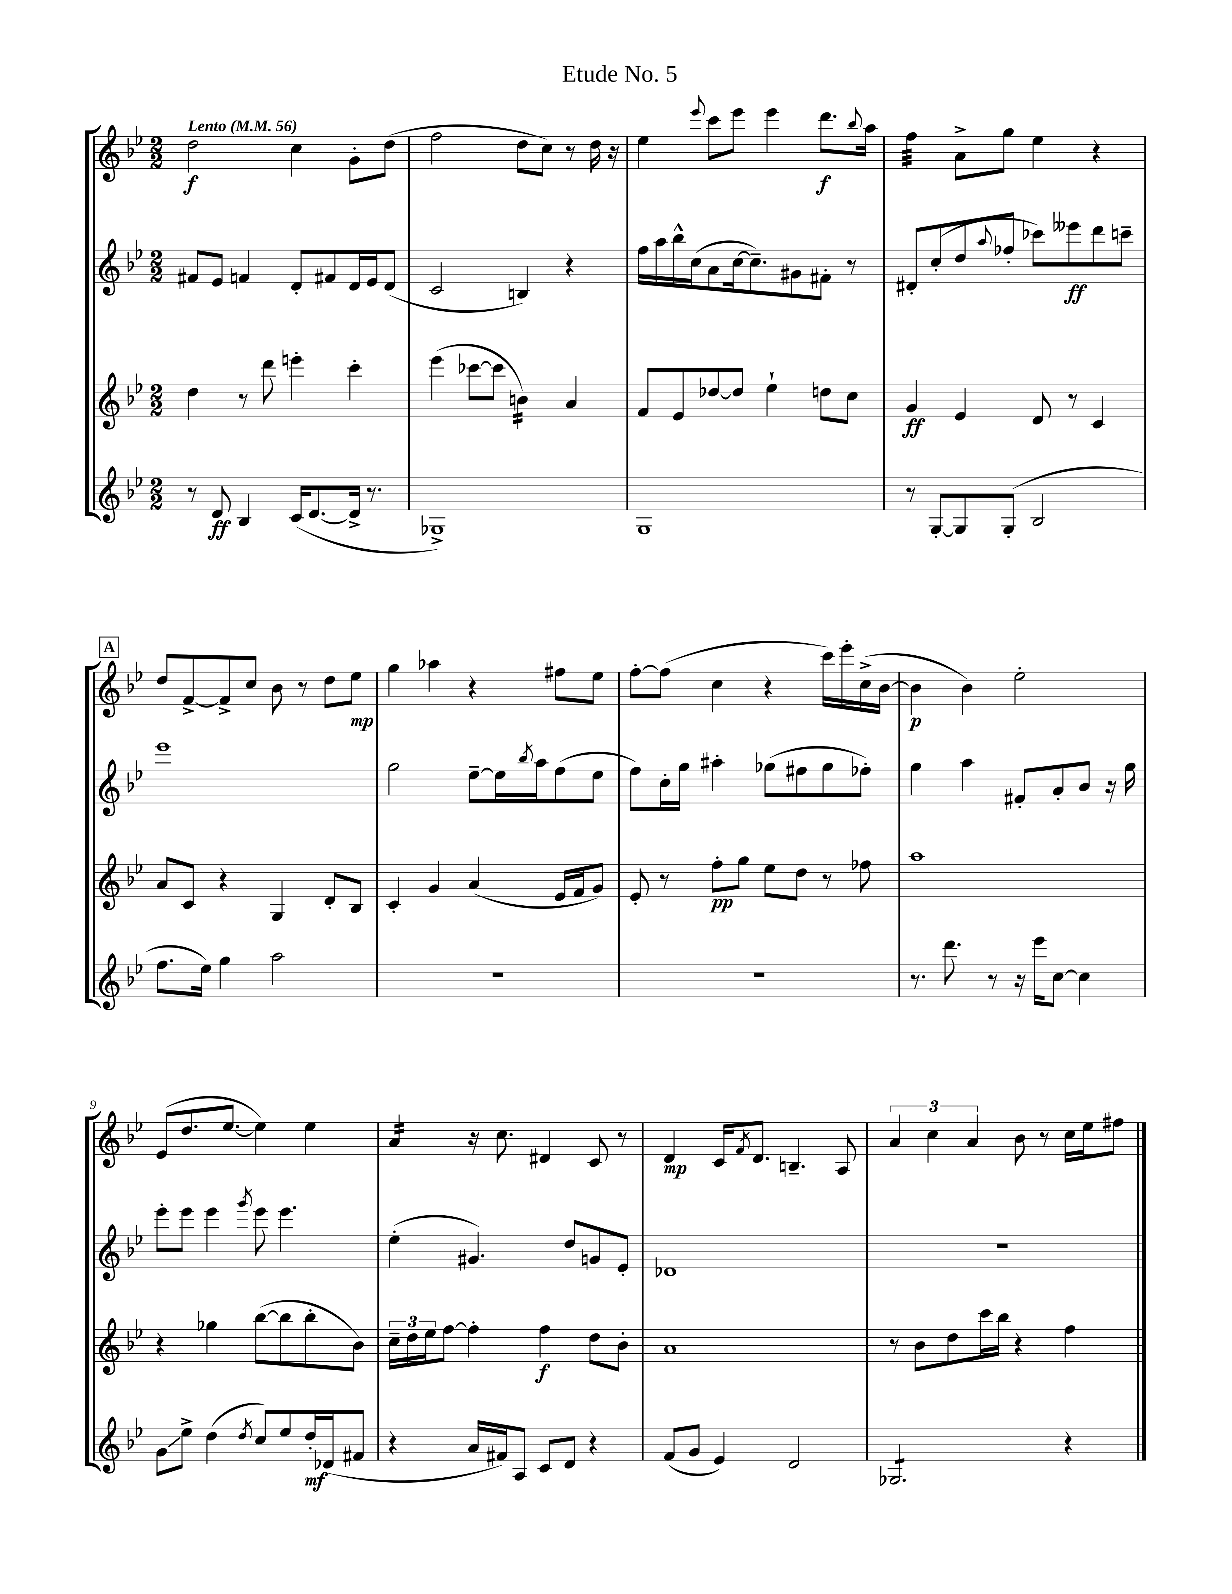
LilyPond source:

\header { title = "Etude No. 5" }
<<
\new StaffGroup <<
\new Staff = "s0" {
    \clef treble \key bes \major \numericTimeSignature \time 2/2 \tempo "Lento" 4 = 56
    d''2\f c''4 g'8-. d''8( |
    f''2 d''8 c''8) r8 d''16 r16 |
    ees''4 \appoggiatura { ees'''8 } c'''8 ees'''8 ees'''4 d'''8.\f \appoggiatura { bes''8 } a''16 |
    f''4:32 a'8-> g''8 ees''4 r4 |
    \mark \markup { \box "A" } d''8 f'8~-> f'8-> c''8 bes'8 r8 d''8 ees''8\mp |
    g''4 aes''4 r4 fis''8 ees''8 |
    f''8~-. f''8( c''4 r4 c'''16) ees'''16-. c''16->( bes'16~ |
    bes'4\p bes'4) ees''2-. |
    ees'8( d''8. ees''8.~ ees''4) ees''4 |
    a'4:16 r16 c''8. dis'4 c'8 r8 |
    d'4\mp c'16 \acciaccatura { f'8 } d'8. b4.-- a8 |
    \tuplet 3/2 { a'4 c''4 a'4 } bes'8 r8 c''16 ees''16 fis''8 \bar "|." |
}
\new Staff = "s1" {
    \clef treble \key bes \major \numericTimeSignature \time 2/2
    fis'8 ees'8 f'4 d'8-. fis'8 d'16 ees'16 d'8( |
    c'2 b4) r4 |
    f''16 a''16 bes''16-^ c''16( a'8 c''16~ c''8.--) gis'8 fis'8-. r8 |
    dis'8-. c''8-.( d''8 \appoggiatura { a''8 } fes''8-. ces'''8) eeses'''8\ff d'''8 c'''8-- |
    \mark \markup { \box "A" } ees'''1 |
    g''2 ees''8~-- ees''16 \acciaccatura { bes''8 } a''16 f''8( ees''8 |
    f''8) c''16-. g''16 ais''4-. ges''8( fis''8 ges''8 fes''8-.) |
    g''4 a''4 fis'8-. a'8-. bes'8 r16 g''16 |
    ees'''8-. ees'''8 ees'''4 \acciaccatura { g'''8 } ees'''8 ees'''4. |
    ees''4-.( gis'4.) d''8 g'8 ees'8-. |
    des'1 |
    R1 \bar "|." |
}
\new Staff = "s2" {
    \clef treble \key bes \major \numericTimeSignature \time 2/2
    d''4 r8 d'''8 e'''4-. c'''4-. |
    ees'''4( ces'''8~ ces'''8 b'4:16) a'4 |
    f'8 ees'8 des''8~ des''8 ees''4-! d''8 c''8 |
    g'4\ff ees'4 d'8 r8 c'4 |
    \mark \markup { \box "A" } a'8 c'8 r4 g4 d'8-. bes8 |
    c'4-. g'4 a'4( ees'16 f'16 g'8) |
    ees'8-. r8 f''8-.\pp g''8 ees''8 d''8 r8 fes''8 |
    a''1 |
    r4 ges''4 bes''8~( bes''8 bes''8-. bes'8) |
    \tuplet 3/2 { c''16-- d''16 ees''16 } f''8~ f''4-. f''4\f d''8 bes'8-. |
    a'1 |
    r8 bes'8 d''8 c'''16 bes''16 r4 f''4 \bar "|." |
}
\new Staff = "s3" {
    \clef treble \key bes \major \numericTimeSignature \time 2/2
    r8 d'8\ff bes4 c'16( d'8.~ d'16-> r8. |
    ges1->) |
    g1 |
    r8 g8~-. g8 g8-.( bes2 |
    \mark \markup { \box "A" } f''8. ees''16) g''4 a''2 |
    r1 |
    R1 |
    r8. d'''8. r8 r16 ees'''16 c''8~ c''4 |
    g'8\glissando ees''8-> d''4( \acciaccatura { d''8 } c''8) ees''8 d''16-.\mf des'16( fis'8 |
    r4 a'16 fis'16) a8 c'8 d'8 r4 |
    f'8( g'8 ees'4) d'2 |
    ges2.:8 r4 \bar "|." |
}
>>
>>
